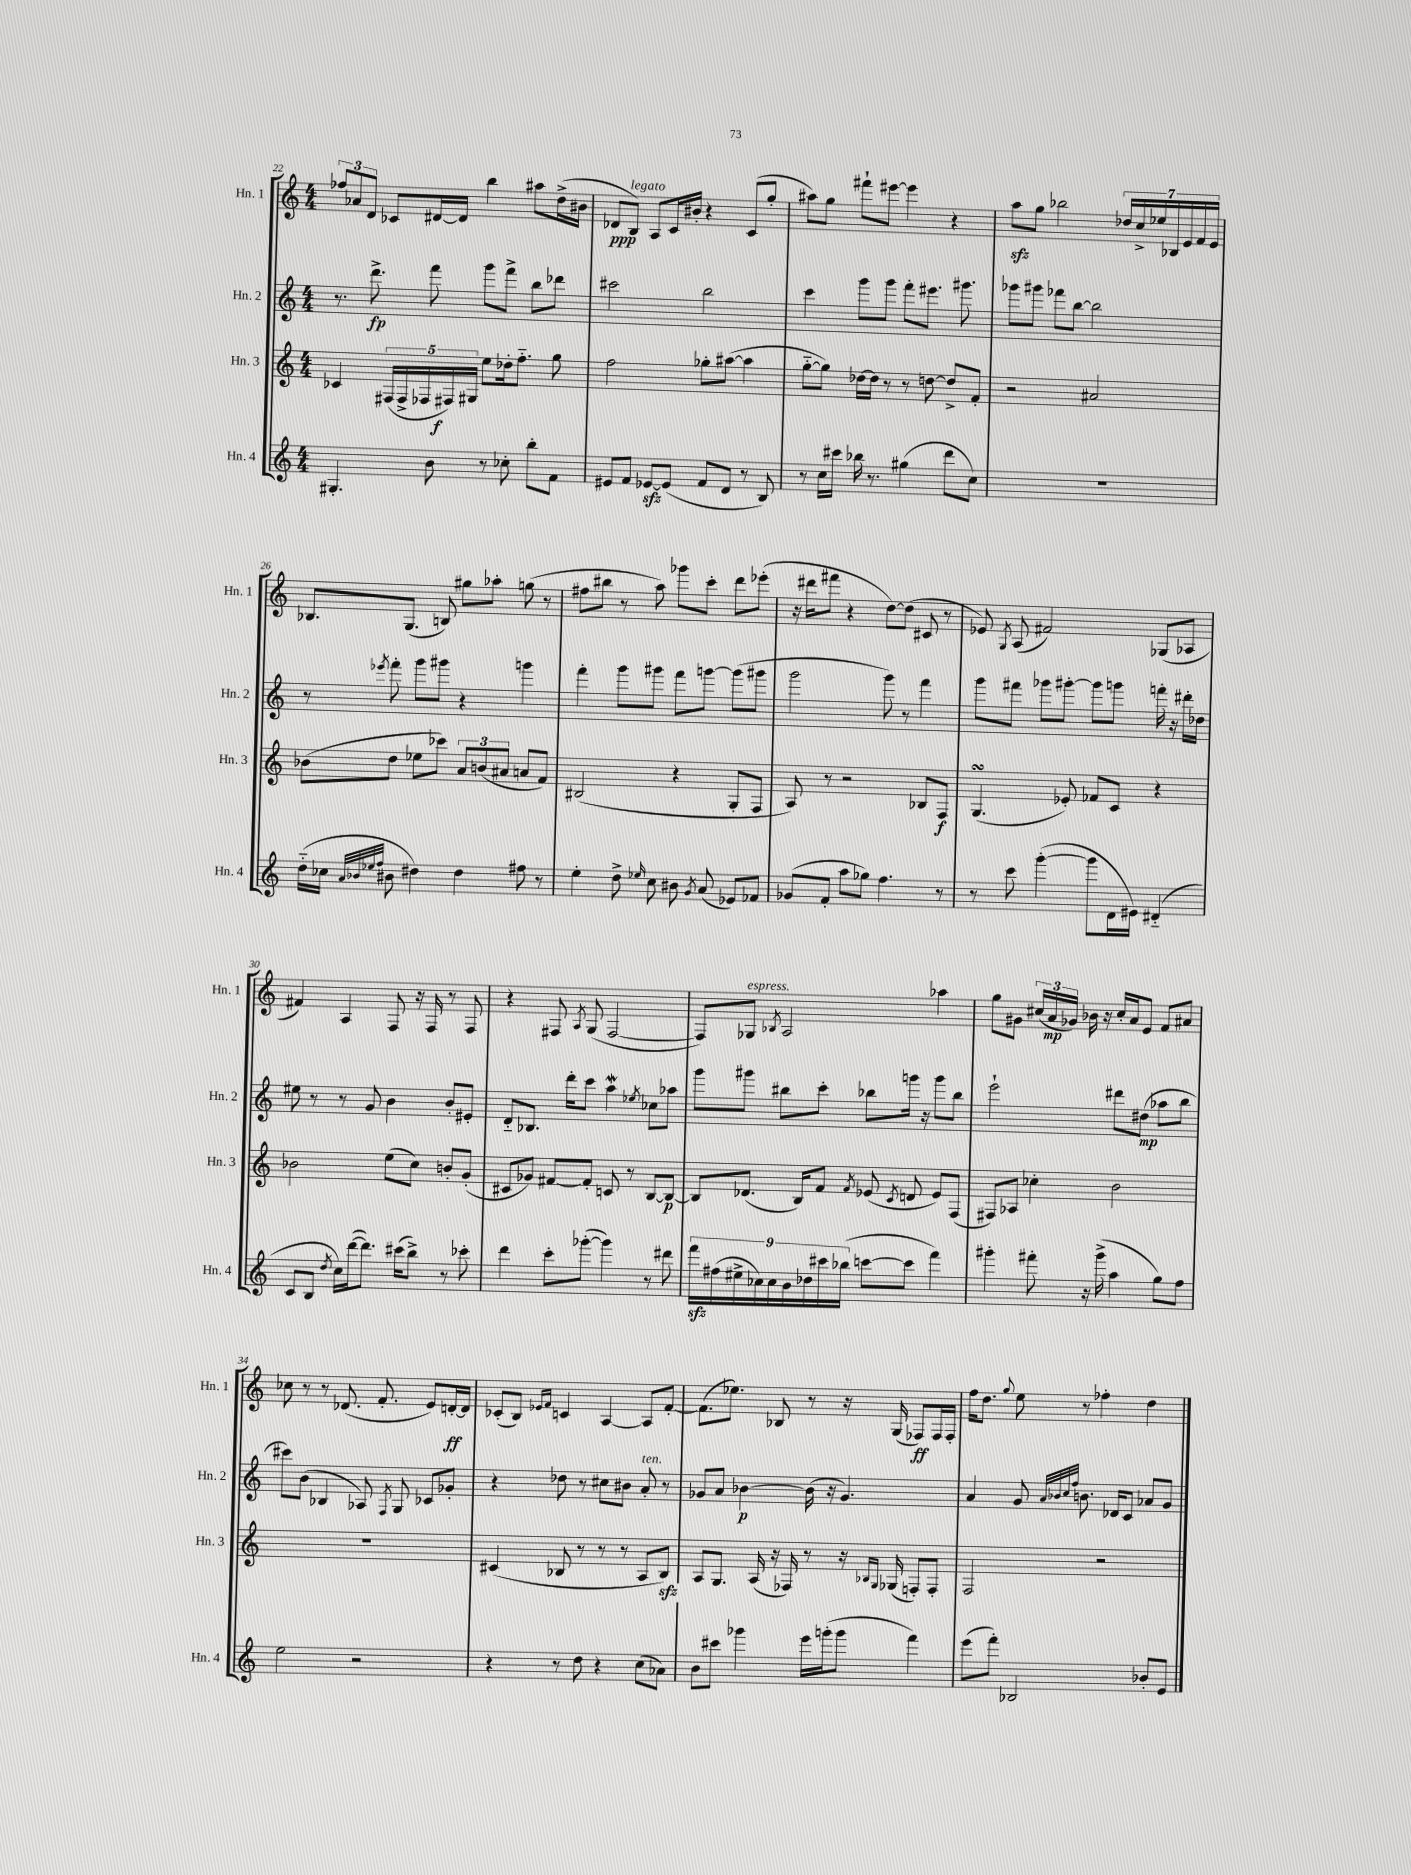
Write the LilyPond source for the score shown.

<<
\new StaffGroup <<
\new Staff = "s0" \with { instrumentName = "Hn. 1" shortInstrumentName = "Hn. 1" } {
    \clef treble \key c \major \numericTimeSignature \time 4/4
    \autoBeamOff \tuplet 3/2 { fes''8[ aes'8 d'8] } ces'8[ dis'16~ dis'16] b''4 ais''8[ d''16->( bis'16] |
    des'8[\ppp b8]^\markup { \italic "legato" }) a8[ c'16 bis'16]-. r4 c'8[( g''8]-. |
    ais''8[) g''8] fis'''8[-! eis'''8]~ eis'''4 r4 |
    a''8[\sfz g''8] bes''2 \tuplet 7/4 { des''16[ c''16-> ees''16 bes16 e'16 f'16 e'16] } |
    bes8.[ g8.]( b8) gis''8[ aes''8]-. g''8( r8 |
    fis''8[ bis''8] r8 a''8) ges'''8[ c'''8]-. d'''8[ ees'''8]-.( |
    r16 dis'''16[ fis'''8] r4 d''8[~) d''8]( cis'8 r8 |
    ees'8) \acciaccatura { g8 } a8( fis'2) ges8[( aes8] |
    fis'4) a4 f8 r16 f16 r8 f8 |
    r4 fis8 \acciaccatura { a8 } g8( fis2~ |
    fis8[) ges8]^\markup { \italic "espress." } \acciaccatura { bes8 } a2 aes''4 |
    g''8[ gis'8] \tuplet 3/2 { cis''16[( a'16\mp ges'16]) } bes'16 r16 cis''16[-. a'16 e'8] f'8[ ais'8] |
    ces''8 r8 r8 des'8.( f'8.-. e'8[) d'16~-.\ff d'16] |
    ces'8[-.( b8]) \grace { ees'16[ f'16] } c'4 a4~ a8[ f'8]~-. |
    f'8.[( ees''8.]) bes8 r8 r16 g16( fes8[\ff) fes16 fes16]-. |
    f''16[ d''8.] \appoggiatura { g''8 } e''8 r8 fes''4-. d''4 \bar "|." |
}
\new Staff = "s1" \with { instrumentName = "Hn. 2" shortInstrumentName = "Hn. 2" } {
    \clef treble \key c \major \numericTimeSignature \time 4/4
    \autoBeamOff r8. d'''8.->\fp f'''8 g'''8[ f'''8]-> b''8[ des'''8] |
    cis'''2 b''2 |
    c'''4 g'''8[ g'''8] f'''8[-. eis'''8.] gis'''8. |
    ges'''8[ gis'''8] fes'''8[ b''8]~ b''2 |
    r8 \acciaccatura { ees'''8 } f'''8-. g'''8[ gis'''8] r4 g'''4 |
    f'''4-. g'''8[ gis'''8] f'''8[ g'''8]~ g'''8[( gis'''8] |
    g'''2 g'''8) r8 f'''4 |
    g'''8[ fis'''8] ges'''8[ gis'''8]~-. gis'''8[ g'''8] f'''16-. r16 dis'''16[-. des''16] |
    eis''8 r8 r8 g'8 b'4 b'8[-. eis'8]-. |
    d'8[-_ bes8.] d'''16[-. c'''8] a''4\mordent \acciaccatura { ees''8 } ces''8[ aes''8] |
    g'''8[ gis'''8] bis''8[ c'''8]-. bes''8[ g'''16] r16 g'''8[ bes''8] |
    e'''2-! dis'''8[ dis''8]\mp( aes''8[ b''8] |
    cis'''8[) b'8]( bes4 aes8) \acciaccatura { f8 } g8 ces'8[ ges'8]-. |
    r4 des''8 r8 cis''8[ bis'8] a'8-.^\markup { \italic "ten." } r8 |
    ges'8[ a'8] bes'4~\p bes'16( r16 ges'4.) |
    a'4 g'8 \grace { a'32[ bes'32 c''32 f''32] } b'8. des'16[ c'8] aes'8[ g'8] \bar "|." |
}
\new Staff = "s2" \with { instrumentName = "Hn. 3" shortInstrumentName = "Hn. 3" } {
    \clef treble \key c \major \numericTimeSignature \time 4/4
    \autoBeamOff ces'4 \tuplet 5/4 { fis16[( fis16-> fes16 fis16\f) gis16] } e''8[ des''16-. f''8.]-_ g''8 |
    f''2 ges''8[-. ais''8]~( ais''4 |
    g''8[~-_ g''8]) des''16[~ des''16] r8 r8 d''8~ d''8[-> f'8]-. |
    r2 ais'2 |
    bes'8[( d''8] ees''8[ ces'''8]) \tuplet 3/2 { a'8[ b'8( ais'8] } a'8[ f'8]) |
    bis2( r4 g8[-. f8] |
    a8) r8 r2 bes8[ f8]\f |
    g4.\turn( ees'8-.) fes'8[ c'8] r4 |
    bes'2 e''8[( c''8]) b'8[-. g'8]-.( |
    cis'8[ ges'8]) fis'8[~ fis'8]-. c'8 r8 b8[~ b8]~\p |
    b8[ des'8.]( b16[) f'8] \acciaccatura { f'8 } ees'8( \acciaccatura { c'8 } d'8 ees'8[) f8]( |
    fis8[) aes8] ces''4-. b'2 |
    R1 |
    cis'4( bes8 r8 r8 r8 a8[ bes8]\sfz) |
    a8[ g8.] a16( r16 fes16) r8 r16 \grace { bes16[ g16] } ges16( f8[-.) f8]-. |
    f2 r2 \bar "|." |
}
\new Staff = "s3" \with { instrumentName = "Hn. 4" shortInstrumentName = "Hn. 4" } {
    \clef treble \key c \major \numericTimeSignature \time 4/4
    \autoBeamOff gis4.-. b'8 r8 ces''8-. b''8[-. f'8] |
    eis'8[ f'8] ees'8[~\sfz ees'8]( f'8[ d'8] r8 b8) |
    r8 c''16[ cis'''16] bes''16 r8. gis''4( d'''8[ c''8]) |
    R1 |
    d''16[-_( ces''16] \grace { a'32[ bes'32 ees''32 f''32] } bis'8 dis''4) dis''4 fis''8 r8 |
    e''4-. d''8-> \grace { ees''16 } c''8 bis'8 \acciaccatura { g'8 } a'8( ees'8[) fes'8] |
    ges'8[( f'8]-. a''8[ ges''8]) f''4. r8 |
    r8 c'''8 g'''4~-.( g'''8[ d'16 eis'16]) dis'4-_( |
    c'8[ b8] \acciaccatura { d''8 } c''16[) d'''16~( d'''8.]) cis'''16[( b''8]->) r8 ces'''8-. |
    d'''4 c'''8[-. ges'''8]~-.( ges'''4) r8 dis'''8 |
    \tuplet 9/8 { f'''16[\sfz fis''16( eis''16-> ces''16) ces''16 b'16 des''16 cis'''16 bes''16]( } c'''8[~ c'''8] f'''4) |
    gis'''4-. fis'''8-. r16 gis'''16->( a''4 g''8[) f''8] |
    e''2 r2 |
    r4 r8 d''8 r4 c''8[( aes'8]) |
    b'8[ cis'''8] ges'''4 e'''16[ g'''16-.( g'''8] f'''4) |
    e'''8[( f'''8]-.) bes2 bes'8[-. e'8] \bar "|." |
}
>>
>>
\layout { \context { \Score currentBarNumber = #22 } }
